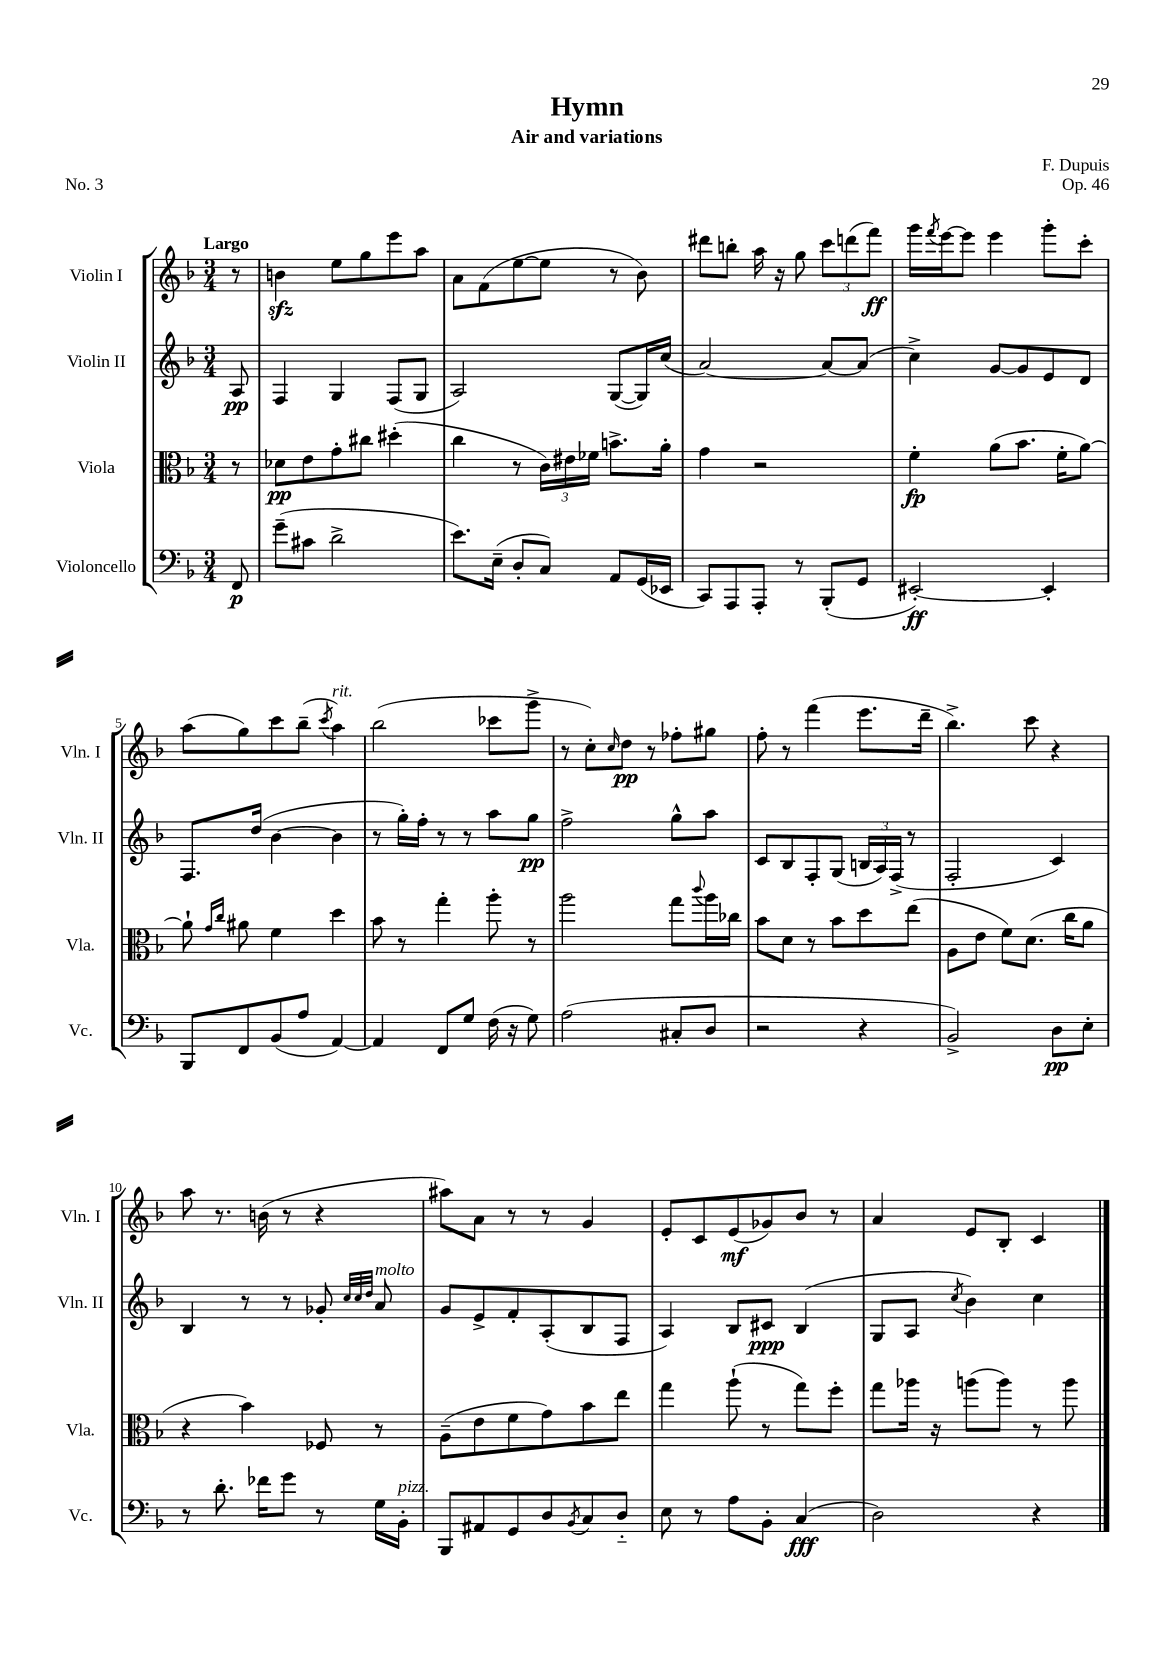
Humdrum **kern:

**kern	**kern	**kern	**kern
*staff4	*staff3	*staff2	*staff1
*clefF4	*clefC3	*clefG2	*clefG2
*k[b-]	*k[b-]	*k[b-]	*k[b-]
*M3/4	*M3/4	*M3/4	*M3/4
8FF	8r	8A	8r
=	=	=	=
(8g~	8d-	4F	4b
8c#	8e	.	.
2d^	8g'	4G	8ee
.	8cc#	.	8gg
.	(4dd#'	(8F	8eee
.	.	8G	8aa
=	=	=	=
8.e)	4cc	2A)	8a
.	.	.	(8f
(16E~	.	.	.
8D'	8r	.	[8ee
8C)	24c)	.	8ee]
.	24e#	.	.
.	24f-	.	.
8AA	8.b^	([8G	8r
(16GG	.	16G])	8b-)
16EE-	16a'	(16cc	.
=	=	=	=
8CC)	4g	[2a)	8ddd#
8AAA	.	.	8bb'
8AAA'	2r	.	16aa
.	.	.	16r
8r	.	.	8gg
(8BBB-'	.	8a_	12ccc
.	.	.	(12ddd
8GG	.	(8a]	.
.	.	.	12fff)
=	=	=	=
[2EE#')	4f'	4cc^)	16ggg
.	.	.	8qfff
.	.	.	[16eee
.	.	.	8eee]
.	(8a	[8g	4eee
.	8.b-	8g]	.
4EE#']	.	8e	8ggg'
.	16f'	.	.
.	[8a)	8d	8ccc'
=	=	=	=
8BBB-	8a`]	8.F	(8aa
.	16qqg	.	.
.	16qqcc	.	.
8FF	8a#	.	8gg)
.	.	(16dd	.
(8BB-	4f	[4b-	8ccc
8A	.	.	(8bb-~
.	.	.	8qccc
[4AA)	4dd	4b-]	4aa)
=	=	=	=
4AA]	8b-	8r	(2bb-
.	8r	16gg')	.
.	.	16ff'	.
8FF	4gg'	8r	.
8G	.	8r	.
(16F	8aa'	8aa	8ccc-
16r	.	.	.
8G)	8r	8gg	8ggg^
=	=	=	=
(2A	2aa	2ff^	8r
.	.	.	8cc')
.	.	.	16qqcc
.	.	.	8dd
.	.	.	8r
8C#'	8gg	8gg^^	8ff-'
.	8qqccc	.	.
8D	16aa	8aa	8gg#
.	16cc-	.	.
=	=	=	=
2r	8b-	8c	8ff'
.	8d	8B-	8r
.	8r	8F'	(4fff
.	8b-	(8G	.
4r	8dd	24B	8.eee
.	.	24A)	.
.	.	(24F^	.
.	(8ee	8r	.
.	.	.	16ddd~
=	=	=	=
2BB-^)	8A	2F'	4.bb-^)
.	8e	.	.
.	8f)	.	.
.	(8.d	.	8ccc
8D	.	4c)	4r
.	16cc	.	.
8E'	8a	.	.
=	=	=	=
8r	4r	4B-	8aa
8.d'	.	.	8.r
.	4b-)	8r	.
16f-	.	.	(16b
8g	.	8r	8r
8r	8F-	8g-'	4r
.	.	32qqcc	.
.	.	32qqcc	.
.	.	32qqdd	.
16G	8r	8a	.
16BB-'	.	.	.
=	=	=	=
8BBB-	(8A~	8g	8aa#)
8AA#	8e	8e^	8a
8GG	8f	8f'	8r
8D	8g)	(8A'	8r
8qBB-	.	.	.
8C	8b-	8B-	4g
8D'~	8ee	8F	.
=	=	=	=
8E	4gg	4A)	8e'
8r	.	.	8c
8A	(8aa`	8B-	(8e
8BB-'	8r	8c#	8g-)
(4C	8gg)	(4B-	8b-
.	8ff'	.	8r
=	=	=	=
2D)	8gg	8G	4a
.	16aa-	8A	.
.	16r	.	.
.	.	8qcc	.
.	(8aa	4b-)	8e
.	8aa)	.	8B-'
4r	8r	4cc	4c
.	8aa	.	.
==	==	==	==
*-	*-	*-	*-
